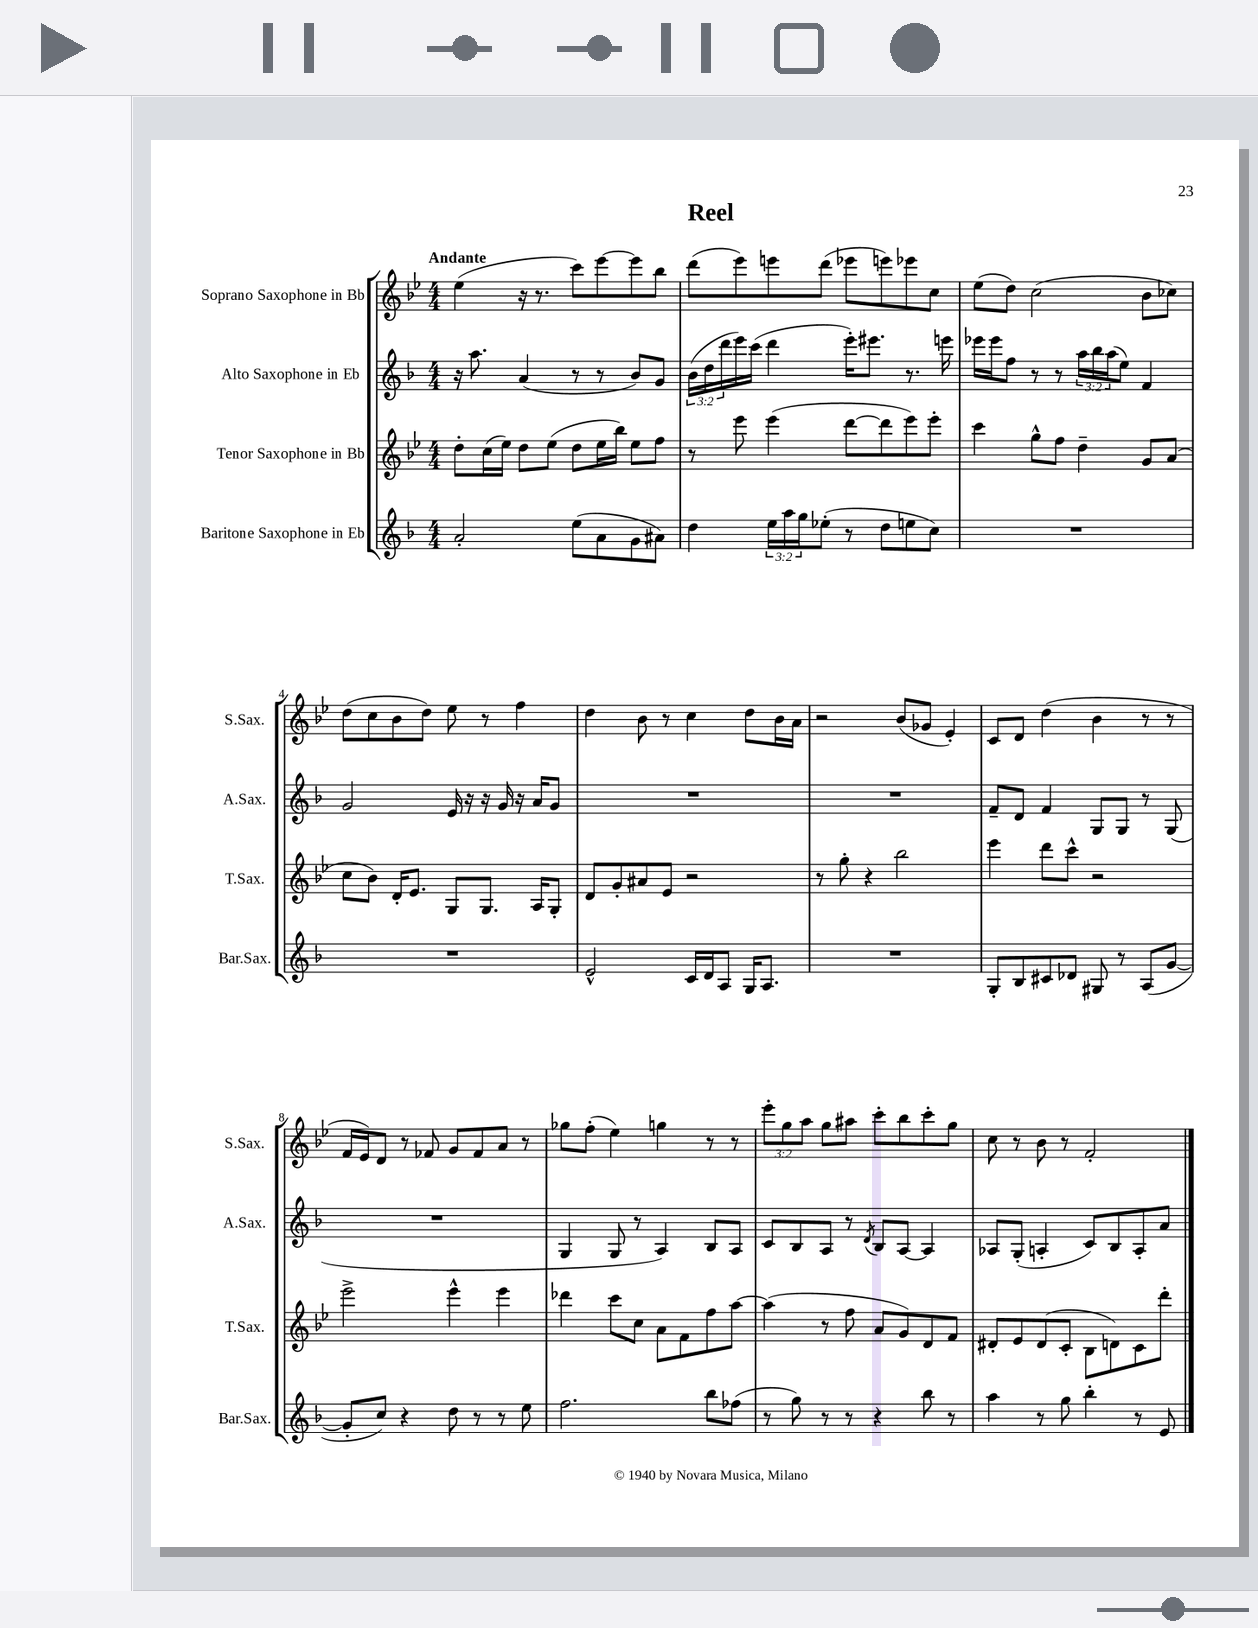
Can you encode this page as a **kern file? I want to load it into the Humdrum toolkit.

**kern	**kern	**kern	**kern
*part4	*part3	*part2	*part1
*staff4	*staff3	*staff2	*staff1
*I"Baritone Saxophone in Eb	*I"Tenor Saxophone in Bb	*I"Alto Saxophone in Eb	*I"Soprano Saxophone in Bb
*I'Bar.Sax.	*I'T.Sax.	*I'A.Sax.	*I'S.Sax.
*clefG2	*clefG2	*clefG2	*clefG2
*k[b-]	*k[b-e-]	*k[b-]	*k[b-e-]
*M4/4	*M4/4	*M4/4	*M4/4
=1	=1	=1	=1
!	!	!	!LO:TX:a:B:t=Andante
2a'/	8dd'\L	16r	(4ee-\
.	.	8.aa\	.
.	(16cc\L	.	.
.	16ee-\JJ)	.	.
.	8dd\L	(4a/	16r
.	.	.	8.r
.	(8ee-\J	.	.
(8ee\L	8dd\L	8r	8ccc\L)
8a\	16ee-\L	8r	[8eee-\
.	16bb-\JJ)	.	.
8g\	8ee-\L	8b-/L)	8eee-\]
8a#X\J)	8ff\J	8g/J	8bb-\J
=2	=2	=2	=2
4dd\	8r	(24b-\LL	(8ddd\L
.	.	24dd\	.
.	.	24ddd\	.
.	8eee-\	16eee\)	8eee-\)
.	.	(16ccc\JJ	.
24ee\LL	(4eee-\	4ddd\	8eeen\
24aa\	.	.	.
24gg\J	.	.	.
(8ee-X'\J	.	.	(8ddd\J
8r	[8ddd\L	16eee'\KL)	8eee-X\L
.	.	8.eee#X\J	.
8dd\L	8ddd\]	.	8eeen\)
8een\	8eee-\)	8.r	8eee-X\
8cc\J)	8eee-'\J	.	8cc\J
.	.	16eeen\	.
=3	=3	=3	=3
1r	4ccc\	16eee-X\LL	(8ee-\L
.	.	16eee-\J	.
.	.	8ff\J	8dd\J)
.	8gg^^\L	8r	(2cc\
.	8ff\J	8r	.
.	4dd~\	24aa\LL	.
.	.	24bb-\	.
.	.	(24aa\J	.
.	.	8ee\J)	.
.	8g/L	4f/	8b-\L
.	(8a/J	.	8cc-X\J)
!!LO:LB:g=z
=4	=4	=4	=4
1r	8cc\L	2g/	(8dd\L
.	8b-\J)	.	8cc\
.	16d'/KL	.	8b-\
.	8.e-/J	.	.
.	.	.	8dd\J)
.	8G/L	16e/	8ee-\
.	.	16r	.
.	8.G/J	16r	8r
.	.	16g/	.
.	.	16r	4ff\
.	16A/KL	16a/KL	.
.	8G'/J	8g/J	.
=5	=5	=5	=5
2e^^/	8d/L	1r	4dd\
.	8g'/	.	.
.	8a#X/	.	8b-\
.	8e-/J	.	8r
16c/LL	2r	.	4cc\
16d/J	.	.	.
8A/J	.	.	.
16G/KL	.	.	8dd\L
8.A/J	.	.	.
.	.	.	16b-\L
.	.	.	16a\JJ
=6	=6	=6	=6
1r	8r	1r	2r
.	8gg'\	.	.
.	4r	.	.
.	2bb-\	.	(8b-/L
.	.	.	8g-X/J
.	.	.	4e-'/)
=7	=7	=7	=7
8G'/L	4eee-\	8f~/L	8c/L
8B-/	.	8d/J	8d/J
8c#X/	8ddd\L	4f/	(4dd\
8d-X/J	8ccc^^\J	.	.
8G#X/	2r	8G/L	4b-\
8r	.	8G/J	.
(8A/L	.	8r	8r
[8g/J	.	(8G/	8r
!!LO:LB:g=z
=8	=8	=8	=8
8g'/L]	2eee-^\	1r	16f/LL
.	.	.	16e-/J)
8cc/J)	.	.	8d/J
4r	.	.	8r
.	.	.	8f-X/
8dd\	4eee-^^\	.	8g/L
8r	.	.	8f-/
8r	4eee-\	.	8a/J
8ee\	.	.	8r
=9	=9	=9	=9
2.ff\	4ddd-X\	4G/	8gg-X\L
.	.	.	(8ff'\J
.	8ccc\L	8G/	4ee-\)
.	8cc\J	8r	.
.	8a\L	4A/)	4ggn\
.	8f\	.	.
8bb-\L	8ff\	8B-/L	8r
(8ff-X\J	[8aa\J	8A/J	8r
=10	=10	=10	=10
8r	(4aa\]	8c/L	12eee-'\L
.	.	.	12gg\
8gg\)	.	8B-/	.
.	.	.	12aa\J
8r	8r	8A/J	8gg\L
8r	8ff\	8r	8aa#X\J
.	.	8qd/	.
4r	8a/L	8B-/L	8ccc'\L
.	8g/)	[8A/J	8bb-\
8bb-\	8d/	4A/]	8ccc'\
8r	8f/J	.	8gg\J
=11	=11	=11	=11
4aa\	8d#X'/L	8A-X/L	8cc\
.	8e-/	(8G'/J	8r
8r	(8d#/	4An'/	8b-\
8gg\	8c'/J	.	8r
4bb-'\	8B-\L	8c/L)	2f'/
.	8dn\)	8B-/	.
8r	8c\	8A'/	.
8e/	8ddd'\J	8a/J	.
==	==	==	==
*-	*-	*-	*-
